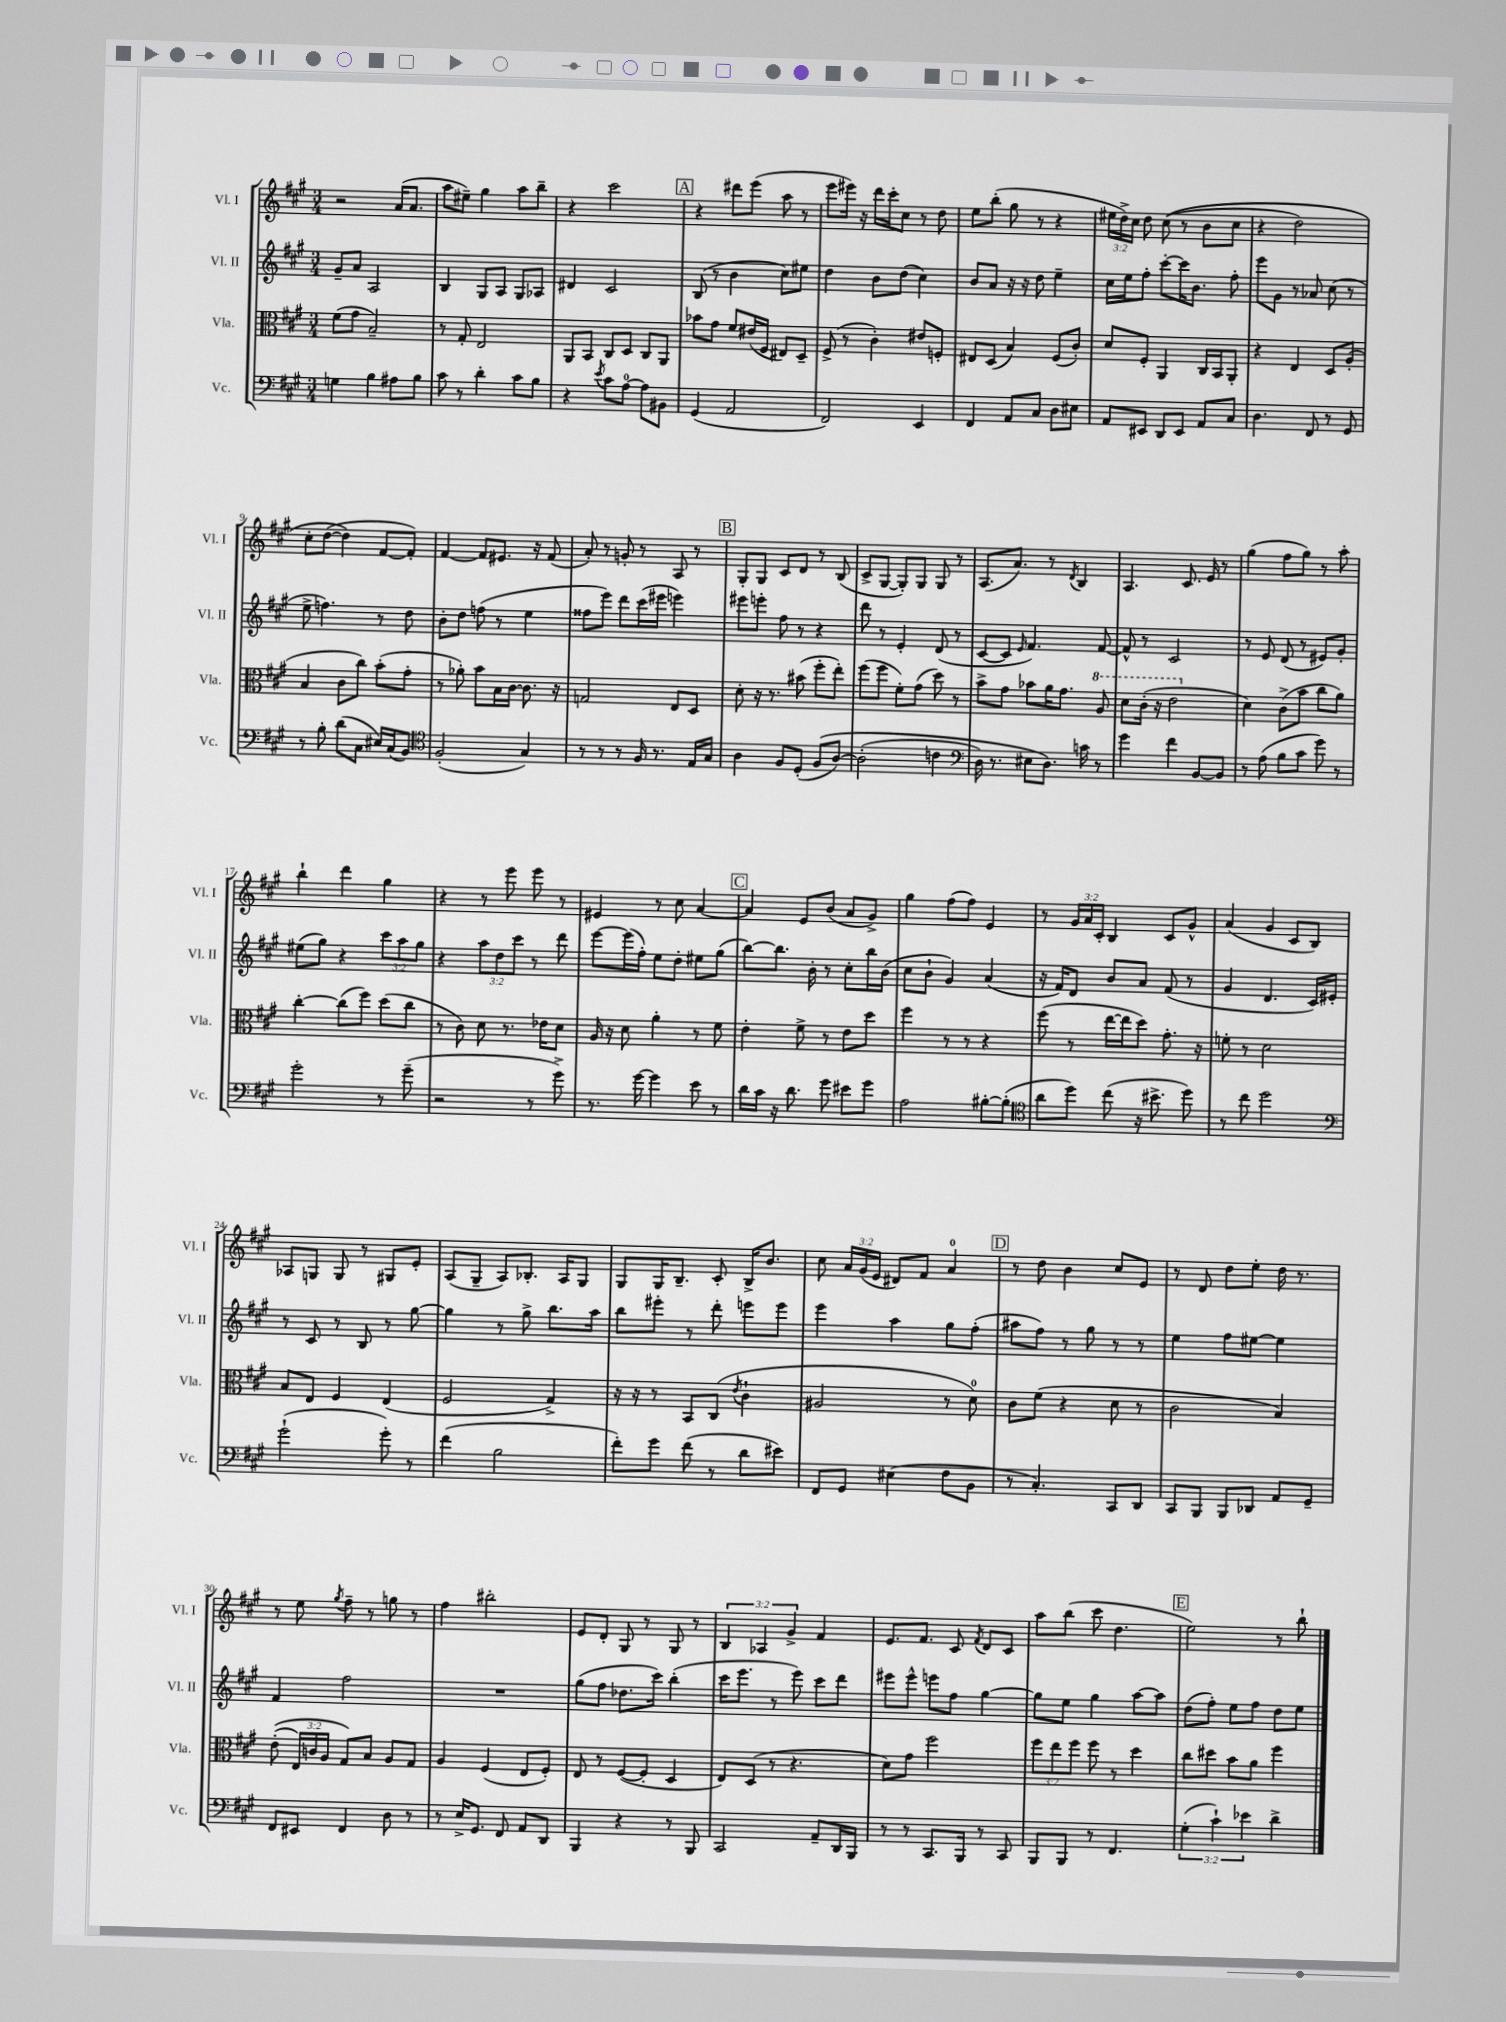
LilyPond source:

<<
\new StaffGroup <<
\new Staff = "s0" \with { instrumentName = "Vl. I" shortInstrumentName = "Vl. I" } {
    \clef treble \key a \major \numericTimeSignature \time 3/4 \override Staff.TupletNumber.text = #tuplet-number::calc-fraction-text
    \autoBeamOff r2 a'16[( a'8.] |
    a''8[ eis''8]--) gis''4 a''8[ b''8]-- |
    r4 cis'''2 |
    \mark \markup { \box "A" } r4 dis'''8[ e'''8]( a''8 r8 |
    e'''8[ eis'''16]) r16 d'''16[ cis'''16-. cis''8] r8 d''8 |
    e''8[ b''8]-.( gis''8 r8 r4 |
    \tuplet 3/2 { eis''16[ d''16->) cis''16] } d''8 cis''8(\( r8 b'8[ cis''8] |
    r4 d''2) |
    cis''8[-. d''8]~( d''4\) fis'8[~ fis'8]-.) |
    fis'4~ fis'8[ eis'8.] r16 fis'8( |
    a'8-.) r8 g'8-. r8 a8 r8 |
    \mark \markup { \box "B" } gis8[-. gis8] cis'8[ d'8] r8 b8( |
    cis'8[-> gis8]~ gis8[-.) gis8] gis8 r8 |
    a8.[( a'8.]) r8 \acciaccatura { d'8 } b4 |
    a4. cis'8. e'16 r8 |
    gis''4( fis''8[ gis''8]) r8 a''8-. |
    b''4-! d'''4 gis''4 |
    r4 r8 e'''8 e'''8 r8 |
    eis'4 r8 cis''8 a'4~ |
    \mark \markup { \box "C" } a'4 e'8[ b'8]( a'8[ gis'8]->) |
    gis''4 fis''8[( fis''8]) e'4 |
    r8 \tuplet 3/2 { gis'16[ a'16 cis'16]-. } b4 cis'8[ gis'8]-^ |
    a'4( gis'4 cis'8[ b8]) |
    aes8[ g8] g8 r8 gis8[ e'8]-. |
    a8[( gis8]-- a8[) bes8.]-. a16[ gis8] |
    gis8[ gis16 b8.]-- cis'8-. b16[-> b'8.] |
    cis''8 \tuplet 3/2 { a'16[ gis'16( e'16] } dis'8[) fis'8] a'4-0 |
    \mark \markup { \box "D" } r8 d''8 b'4 cis''8[ e'8] |
    r8 d'8 d''8[ e''8]-. d''16 r8. |
    r8 e''8 \acciaccatura { gis''8 } fis''8-- r8 g''8 r8 |
    fis''4 bis''2-. |
    e'8[ d'8]-. gis8 r8 gis8 r8 |
    \tuplet 3/2 { b4 aes4 gis'4-> } fis'4 |
    e'8.[ fis'8.] cis'8 \acciaccatura { fis'8 } d'8[ cis'8] |
    a''8[ b''8]( cis'''8 d''4. |
    \mark \markup { \box "E" } e''2) r8 b''8-! \bar "|." |
}
\new Staff = "s1" \with { instrumentName = "Vl. II" shortInstrumentName = "Vl. II" } {
    \clef treble \key a \major \numericTimeSignature \time 3/4 \override Staff.TupletNumber.text = #tuplet-number::calc-fraction-text
    \autoBeamOff gis'8[-- a'8] a2 |
    b4 gis8[ a8] gis8[ aes8] |
    dis'4 cis'2 |
    \mark \markup { \box "A" } b8( r8 b'4 cis''8[) eis''8] |
    d''4 b'8[ d''8]( cis''4) |
    b'8[ a'8] r16 r16 d''8 e''4-- |
    cis''16[ e''16 fis''8]-. cis'''8[~-. cis'''16 b'8.] fis''8-. |
    e'''8[ gis'8] r8 aes'8 cis''8( r8 |
    e''8-> f''4.) r8 d''8 |
    b'8[-. d''8] f''8( r8 e''4 |
    fisis''8[ e'''8]) d'''8[ cis'''16( eis'''16] e'''4) |
    \mark \markup { \box "B" } eis'''8[ e'''8]-. fis''8 r8 r4 |
    d'''8 r8 e'4-. d'8( r8 |
    cis'8[~ cis'8] \grace { e'16 } fis'4.) fis'8~ |
    fis'8-^ r8 cis'2 |
    r8 e'8 d'8( r8 eis'8[) gis'8]-. |
    eis''8[( gis''8]) r4 \tuplet 3/2 { cis'''8[ a''8 gis''8] } |
    r4 \tuplet 3/2 { a''8[ d''8 cis'''8] } r8 d'''8 |
    e'''8[~ e'''16( fis''16]-.) e''8[ d''8]-. eis''8[ gis''8]( |
    \mark \markup { \box "C" } b''8[~) b''8.] b'16-. r8 cis''8[-. b''16 b'16]( |
    cis''8[ b'8]-! gis'4) a'4( |
    r16 fis'16[) d'8] b'8[ a'8] fis'8( r8 |
    gis'4 d'4. cis'16[) eis'16]-. |
    r8 cis'8 r8 b8 r8 gis''8~ |
    gis''4 r8 gis''8-> b''8.[ a''16] |
    b''8[ eis'''8]-. r8 d'''8-. e'''8[ e'''8] |
    e'''4 a''4 gis''8[ fis''8]-.( |
    \mark \markup { \box "D" } ais''8[ fis''8]) r8 gis''8 r8 r8 |
    e''4 fis''8[ eis''8]~ eis''4 |
    fis'4 fis''2 |
    R2. |
    gis''8[( fis''8] des''8.[ cis'''16]) b''4-.( |
    cis'''16[ e'''8.] r8 e'''8) cis'''8[ d'''8] |
    eis'''8[ eis'''8]-^ e'''8[ fis''8] gis''4~ |
    gis''8[ e''8] gis''4 a''8[~ a''8] |
    \mark \markup { \box "E" } d''8[( fis''8]-.) e''8[ fis''8] d''8[ e''8] \bar "|." |
}
\new Staff = "s2" \with { instrumentName = "Vla." shortInstrumentName = "Vla." } {
    \clef alto \key a \major \numericTimeSignature \time 3/4 \override Staff.TupletNumber.text = #tuplet-number::calc-fraction-text
    \autoBeamOff fis'8[( gis'8] b2--) |
    r8 gis8-. e2 |
    a,8[ b,8] cis8[ d8] cis8[ a,8] |
    \mark \markup { \box "A" } bes'8[ gis'8] fis'8[ eis'16( fis16] eis8[) d8]-- |
    fis8->( r8 cis'4-.) eis'8[ f8]-. |
    eis8[ d8]( b4) fis8[( cis'8]-.) |
    d'8[ fis8]-. a,4 cis16[ b,16 a,8]-. |
    r4 e4 d8[ a8]-.( |
    b4 cis'8[ cis''8]) b'8[-.( gis'8]-. |
    r8 aes'8-.) b'8[ b16 cis'16]~ cis'8. r16 |
    g2 e8[ d8] |
    \mark \markup { \box "B" } d'8-. r16 r8. bis'8( fis''8[-. e''8]-.) |
    fis''8[( fis''8] fis'8[-.) gis'8]( d''8) r8 |
    b'8[-> gis'8] bes'8[ a'16 gis'8.] \ottava #1 a'8 |
    d''8[ cis''16]-.( r16 e''2 \ottava #0 |
    d'4) cis'8[->( b'8] cis''8[ a'8]) |
    cis''4~-. cis''8[( fis''8]) d''8[( cis''8] |
    r8 cis'8) d'8 r8. ees'16[ d'8] |
    a16 r16 d'8 a'4-. r8 fis'8 |
    \mark \markup { \box "C" } e'4-. fis'8-> r8 e'8[ d''8] |
    fis''4 r8 r8 r4 |
    fis''8( r8 e''16[~ e''16 d''8]) gis'8.-. r16 |
    f'8-. r8 d'2 |
    b8[ e8] fis4 e4( |
    fis2 gis4->) |
    r16 r16 r8 b,8[ cis8]( \acciaccatura { e'8 } cis'4-! |
    ais2 r8 d'8-0) |
    \mark \markup { \box "D" } cis'8[ fis'8]( r4 d'8 r8 |
    cis'2 b4) |
    e'8-.(\( \tuplet 3/2 { e16[) c'16 a16] } gis8[\) b8] a8[ gis8] |
    a4 fis4( e8[ fis8]-.) |
    e8 r8 fis8[~( fis8]-. d4 |
    e8[) d8]( r8 r4. |
    d'8[) gis'8] fis''2 |
    \tuplet 3/2 { fis''8[ e''8 fis''8] } fis''8 r8 d''4 |
    \mark \markup { \box "E" } cis''8[ dis''8] b'8[ a'8] fis''4 \bar "|." |
}
\new Staff = "s3" \with { instrumentName = "Vc." shortInstrumentName = "Vc." } {
    \clef bass \key a \major \numericTimeSignature \time 3/4 \override Staff.TupletNumber.text = #tuplet-number::calc-fraction-text
    \autoBeamOff g4 b4 ais8[ b8] |
    cis'8 r8 d'4-. cis'8[ b8] |
    r4 \acciaccatura { e'8 } cis'8[ a8]-0~ a8[ bis,8] |
    \mark \markup { \box "A" } gis,4( a,2 |
    fis,2) e,4 |
    fis,4 a,8[ cis8] d8[ eis8] |
    a,8[ eis,8] d,8[ eis,8] a,8[ cis8] |
    d4. fis,8 r8 gis,8 |
    r8 b8-. d'8[( cis8] eis16[) cis16( b,8]) |
    \clef tenor fis2-.( gis4) |
    r8 r8 r8 fis16 r8. e16[ gis16] |
    \mark \markup { \box "B" } a4 fis8[ d8]-.( fis8[\( a8]~) |
    a2-.( c'4 |
    \clef bass d16) r8. eis8[ d8.]\) c'16 r8 |
    gis'4 fis'4 b,8[~ b,8] |
    r8 a8( b8[ cis'8] gis'8) r8 |
    gis'2-. r8 gis'8--( |
    r2 r8 gis'8->) |
    r8. gis'16~ gis'4 e'8 r8 |
    \mark \markup { \box "C" } d'16[ cis'16] r16 d'8. gis'8 eis'8[ gis'8] |
    a2 bis8[~-. bis8]-.( |
    \clef tenor a'8[ d''8]) cis''8( r16 bis'8.-> d''8) |
    r8 cis''8 d''2 |
    \clef bass gis'2-!( gis'8-.) r8 |
    fis'4( b2 |
    fis'8[-.) gis'8] fis'8( r8 d'8[ eis'8]) |
    fis,8[ gis,8] eis4( fis8[ b,8] |
    \mark \markup { \box "D" } r8 cis4.-.) cis,8[ d,8] |
    cis,8[ b,,8] b,,8[ des,8] a,8[ gis,8]-- |
    fis,8[ eis,8] fis,4 d8 r8 |
    r8 e16[-> gis,8.] fis,8 a,8[ d,8] |
    b,,4 r4 r8 b,,8 |
    cis,2 a,8[-- d,16 b,,16] |
    r8 r8 cis,8.[ b,,16] r8 cis,8 |
    b,,8[ b,,8] r8 fis,4. |
    \mark \markup { \box "E" } \tuplet 3/2 { gis4-.( cis'4-!) ees'4 } d'4-> \bar "|." |
}
>>
>>
